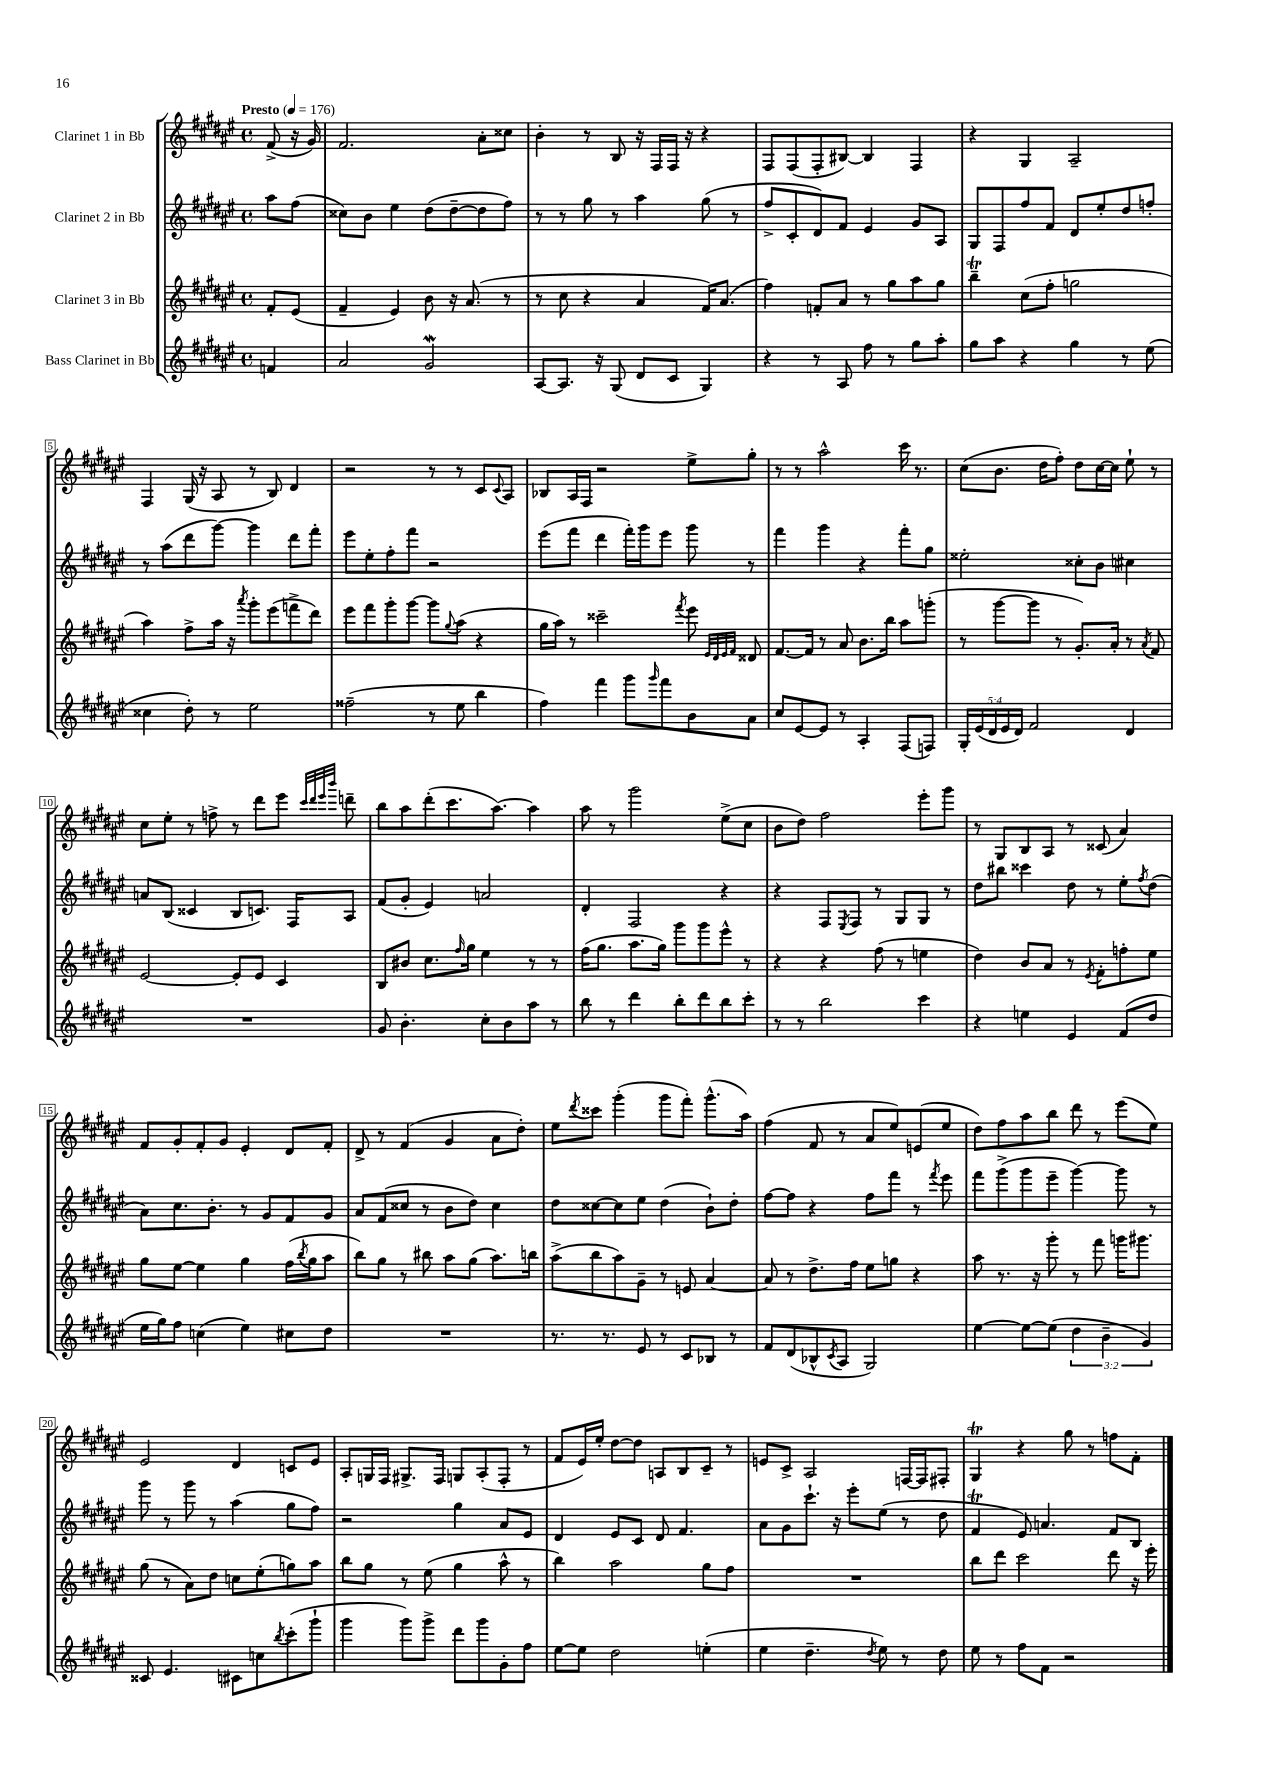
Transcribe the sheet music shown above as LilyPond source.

<<
\new StaffGroup <<
\new Staff = "s0" \with { instrumentName = "Clarinet 1 in Bb" } {
    \clef treble \key fis \major \defaultTimeSignature \time 4/4 \partial 4 \tempo "Presto" 4 = 176
    fis'8->( r16 gis'16) |
    fis'2. ais'8-. cisis''8 |
    b'4-. r8 b8 r16 fis16 fis16 r16 r4 |
    fis8 fis8( fis8-. bis8~) bis4 fis4 |
    r4 gis4 ais2-- |
    fis4 gis16( r16 ais8 r8 b8) dis'4 |
    r2 r8 r8 cis'8 \appoggiatura { cis'8 } ais8 |
    bes8 ais16 fis16 r2 eis''8-> gis''8-. |
    r8 r8 ais''2-^ cis'''16 r8. |
    cis''8( b'8. dis''16 fis''8-.) dis''8 cis''16~ cis''16 eis''8-! r8 |
    cis''8 eis''8-. r8 f''8-> r8 dis'''8 eis'''8 \grace { cis'''32 dis'''32 eis'''32 b'''32 } d'''8-- |
    b''8 ais''8 dis'''8-.( cis'''8. ais''8.~) ais''4 |
    ais''8 r8 gis'''2 eis''8->( cis''8 |
    b'8 dis''8) fis''2 eis'''8-. gis'''8 |
    r8 gis8 b8 ais8 r8 cisis'8( ais'4) |
    fis'8 gis'8-. fis'8-. gis'8 eis'4-. dis'8 fis'8-. |
    dis'8-> r8 fis'4( gis'4 ais'8 dis''8-.) |
    eis''8 \acciaccatura { dis'''8 } cisis'''8 gis'''4-.( gis'''8 fis'''8-.) gis'''8.-^( ais''16) |
    fis''4( fis'8 r8 ais'8 eis''8) e'8( eis''8 |
    dis''8) fis''8 ais''8 b''8 dis'''8 r8 eis'''8( eis''8) |
    eis'2 dis'4 c'8 eis'8 |
    ais8-. g16 fis16 gis8.-> fis16 g8 ais8-.( fis8-. r8 |
    fis'8 eis'16) eis''16-. dis''8~ dis''8 a8 b8 cis'8-- r8 |
    e'8 cis'8-> ais2 f16~ f16 fis8-. |
    gis4\trill r4 gis''8 r8 f''8 fis'8-. \bar "|." |
}
\new Staff = "s1" \with { instrumentName = "Clarinet 2 in Bb" } {
    \clef treble \key fis \major \defaultTimeSignature \time 4/4 \partial 4
    ais''8 fis''8( |
    cisis''8) b'8 eis''4 dis''8( dis''8~-- dis''8 fis''8) |
    r8 r8 gis''8 r8 ais''4 gis''8( r8 |
    fis''8-> cis'8-. dis'8) fis'8 eis'4 gis'8 ais8 |
    gis8 fis8 fis''8 fis'8 dis'8 eis''8-. dis''8 f''8-. |
    r8 ais''8( dis'''8 gis'''8~) gis'''4 dis'''8 fis'''8-. |
    eis'''8 eis''8-. fis''8-. fis'''8 r2 |
    eis'''8( fis'''8 dis'''4 fis'''16-.) gis'''16 eis'''8 gis'''8 r8 |
    fis'''4 gis'''4 r4 fis'''8-. gis''8 |
    eisis''2-. cisis''8-. b'8 cis''4 |
    a'8 b8( cisis'4 b8 c'8.) fis16 ais8 |
    fis'8( gis'8-. eis'4) a'2 |
    dis'4-. fis2 r4 |
    r4 fis8 \acciaccatura { eis8 } fis8 r8 gis8 gis8 r8 |
    dis''8 bis''8 cisis'''4 dis''8 r8 eis''8-. \acciaccatura { fis''8 } dis''8( |
    ais'8) cis''8. b'8.-. r8 gis'8 fis'8 gis'8 |
    ais'8 fis'8( cisis''8 r8 b'8 dis''8) cisis''4 |
    dis''8 cisis''8~ cisis''8 eis''8 dis''4( b'8-!) dis''8-. |
    fis''8~ fis''8 r4 fis''8 fis'''8 r8 \acciaccatura { fis'''8 } eis'''8 |
    fis'''8 gis'''8->( gis'''8 eis'''8-- gis'''4~) gis'''8 r8 |
    gis'''8 r8 gis'''8 r8 ais''4( gis''8 fis''8) |
    r2 gis''4 ais'8 eis'8 |
    dis'4 eis'8 cis'8 dis'8 fis'4. |
    ais'8 gis'8 cis'''8.-! r16 eis'''8-. eis''8( r8 dis''8 |
    fis'4\trill eis'8) a'4. fis'8 b8 \bar "|." |
}
\new Staff = "s2" \with { instrumentName = "Clarinet 3 in Bb" } {
    \clef treble \key fis \major \defaultTimeSignature \time 4/4 \partial 4
    fis'8-. eis'8( |
    fis'4-- eis'4) b'8 r16 ais'8.( r8 |
    r8 cis''8 r4 ais'4 fis'16) ais'8.( |
    fis''4) f'8-. ais'8 r8 gis''8 ais''8 gis''8 |
    b''4--\trill cis''8( fis''8-. g''2 |
    ais''4) fis''8-> ais''16 r16 \acciaccatura { ais'''8 } gis'''8-. eis'''8( f'''8-> dis'''8) |
    eis'''8 fis'''8 gis'''8-. gis'''8~ gis'''8 \appoggiatura { gis''8 } ais''8( r4 |
    gis''16 ais''16) r8 cisis'''2-- \acciaccatura { fis'''8 } eis'''8 \grace { eis'32 dis'32 eis'32 fis'32 } disis'8 |
    fis'8.~ fis'16 r8 ais'8 b'8. b''16 ais''8 g'''8-.( |
    r8 gis'''8~ gis'''8 r8 gis'8.-.) ais'16-. r8 \acciaccatura { ais'8 } fis'8 |
    eis'2~ eis'8-. eis'8 cis'4 |
    b8 bis'8 cis''8. \grace { fis''16 } gis''16 eis''4 r8 r8 |
    fis''16( gis''8. ais''8. gis''16) gis'''8 gis'''8 eis'''8-^ r8 |
    r4 r4 fis''8( r8 e''4 |
    dis''4) b'8 ais'8 r8 \acciaccatura { eis'8 } fis'8-. f''8-. eis''8 |
    gis''8 eis''8~ eis''4 gis''4 fis''16( \acciaccatura { b''8 } gis''16 ais''8 |
    b''8) gis''8 r8 bis''8 ais''8 gis''8( ais''8.) b''16 |
    ais''8->( b''8 ais''8) gis'8-- r8 e'8 ais'4~ |
    ais'8 r8 dis''8.-> fis''16 eis''8 g''8 r4 |
    ais''8 r8. r16 gis'''8-. r8 fis'''8 g'''16 gis'''8. |
    gis''8( r8 ais'8) dis''8 c''8 eis''8-.( g''8) ais''8 |
    b''8 gis''8 r8 eis''8( gis''4 ais''8-^ r8 |
    b''4) ais''2 gis''8 fis''8 |
    R1 |
    b''8 dis'''8 cis'''2 dis'''8 r16 eis'''16-. \bar "|." |
}
\new Staff = "s3" \with { instrumentName = "Bass Clarinet in Bb" } {
    \clef treble \key fis \major \defaultTimeSignature \time 4/4 \override Staff.TupletNumber.text = #tuplet-number::calc-fraction-text \partial 4
    f'4 |
    ais'2 gis'2\mordent |
    ais8~ ais8. r16 gis8( dis'8 cis'8 gis4) |
    r4 r8 ais8 fis''8 r8 gis''8 ais''8-. |
    gis''8 ais''8 r4 gis''4 r8 eis''8( |
    cisis''4 dis''8-.) r8 eis''2 |
    fisis''2--( r8 eis''8 b''4 |
    fis''4) fis'''4 gis'''8 \grace { gis'''16 } fis'''8 b'8 ais'8 |
    cis''8 eis'8~ eis'8 r8 ais4-. fis8( f8) |
    \tuplet 5/4 { gis16-. eis'16( dis'16 eis'16 dis'16) } fis'2 dis'4 |
    R1 |
    gis'8 b'4.-. cis''8-. b'8 ais''8 r8 |
    b''8 r8 dis'''4 b''8-. dis'''8 b''8 cis'''8-. |
    r8 r8 b''2 cis'''4 |
    r4 e''4 eis'4 fis'8( dis''8 |
    eis''16 gis''16) fis''8 c''4( eis''4) cis''8 dis''8 |
    R1 |
    r8. r8. eis'8 r8 cis'8 bes8 r8 |
    fis'8 dis'8( bes8-^ \acciaccatura { cis'8 } ais8 gis2) |
    eis''4~ eis''8~ eis''8( \tuplet 3/2 { dis''4 b'4-- gis'4) } |
    cisis'8 eis'4. cis'8 c''8 \acciaccatura { b''8 } cis'''8-.( gis'''8-! |
    gis'''4 gis'''8) gis'''8-> dis'''8 gis'''8 gis'8-. fis''8 |
    eis''8~ eis''8 dis''2 e''4-.( |
    eis''4 dis''4.-- \acciaccatura { dis''8 } eis''8) r8 dis''8 |
    eis''8 r8 fis''8 fis'8 r2 \bar "|." |
}
>>
>>
\layout { \context { \Score \override BarNumber.stencil = #(make-stencil-boxer 0.1 0.3 ly:text-interface::print) } }
